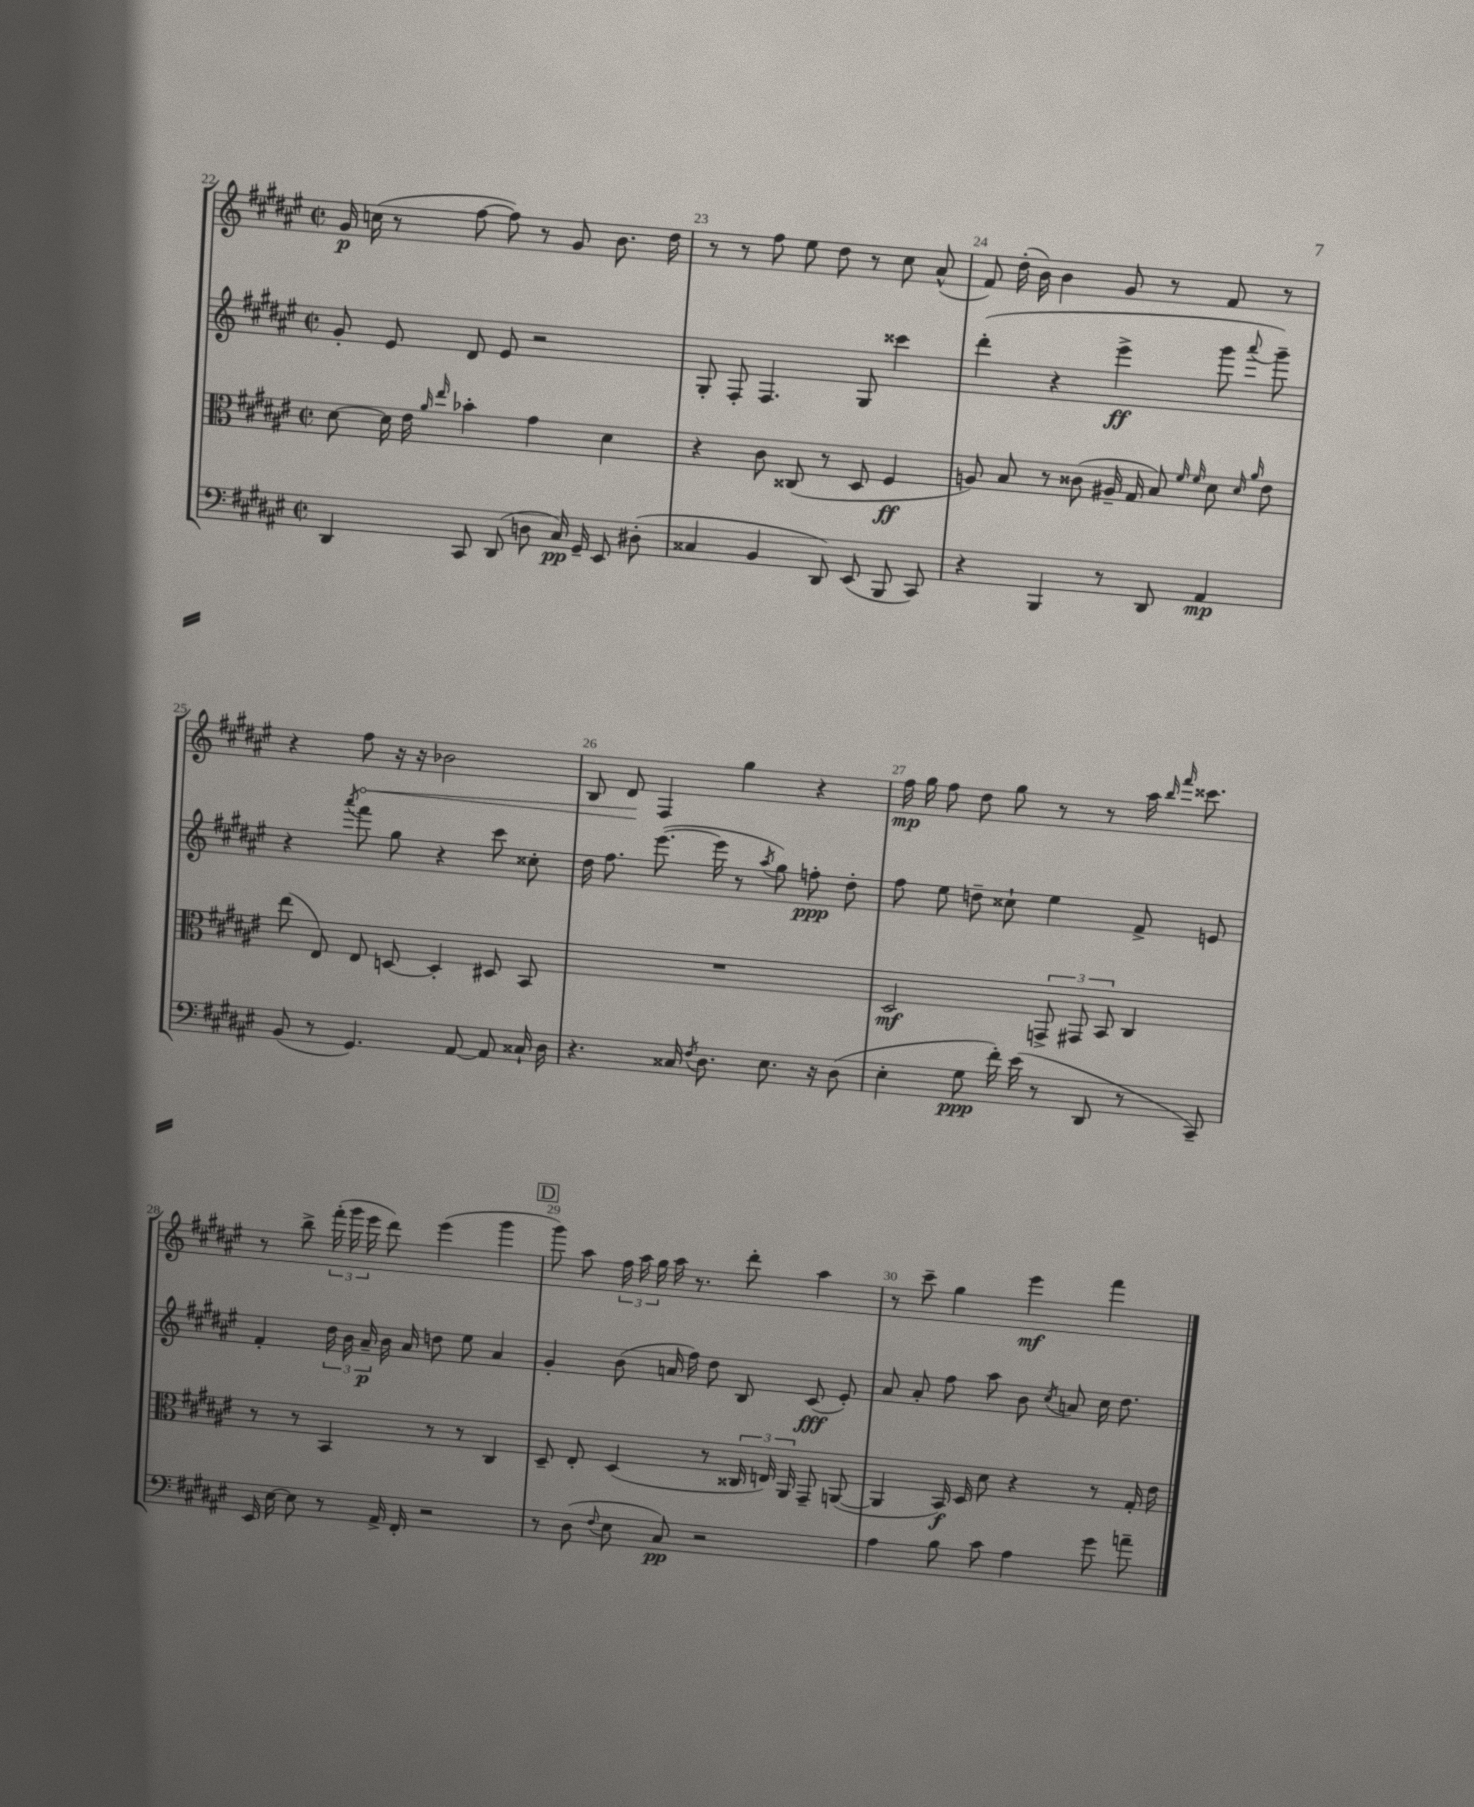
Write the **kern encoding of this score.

**kern	**kern	**kern	**kern
*staff4	*staff3	*staff2	*staff1
*clefF4	*clefC3	*clefG2	*clefG2
*k[f#c#g#d#a#e#]	*k[f#c#g#d#a#e#]	*k[f#c#g#d#a#e#]	*k[f#c#g#d#a#e#]
*M2/2	*M2/2	*M2/2	*M2/2
*met(c|)	*met(c|)	*met(c|)	*met(c|)
4DD#	[8d#	8g#'	16g#
.	.	.	(16cc
.	16d#]	8e#	8r
.	16e#	.	.
.	16qqa#	.	.
.	16qqee#	.	.
8CC#	4b-'	8d#	[8ff#
(8DD#	.	8e#	8ff#])
8D	4g#	2r	8r
16C#)	.	.	8g#
16GG#~	.	.	.
8EE#	4d#	.	8.b
(8D#'	.	.	.
.	.	.	16dd#
=	=	=	=
4C##	4r	8G#'	8r
.	.	8F#'	8r
4BB	8c#	4.F#	8ff#
.	(8C##	.	8ee#
8DD#)	8r	.	8dd#
(8EE#	8D#	8G#	8r
8BBB	4F#	4ccc##	8cc#
8CC#)	.	.	(8a#^^
=	=	=	=
4r	8A)	(4ddd#'	8f#)
.	8B	.	(16dd#'
.	.	.	16b)
4BBB	8r	4r	4b
.	(8c##	.	.
8r	16A#~	4eee#^	8g#
.	16G#	.	.
8DD#	8B)	.	8r
.	16qqf#	.	.
.	16qqf#	.	.
4AA#	8d#	8ggg#	8f#
.	16qqd#	.	.
.	16qqa#	8qqaaa#	.
.	8e#	8ggg#~)	8r
=	=	=	=
(8BB	(8ee#	4r	4r
8r	8E#)	.	.
.	.	8qaaa#	.
4.GG#)	8E#	8fff#	8ff#
.	[8D	8gg#	16r
.	.	.	16r
.	4D']	4r	2b-
[8AA#	.	.	.
8AA#]	8D#	8ccc#	.
16C##`	8BB	8cc##'	.
16D#	.	.	.
=	=	=	=
4.r	1r	16dd#	8B
.	.	8.ff#	.
.	.	.	8d#
.	.	([8.eee#	4F#
16C##	.	.	.
8qF#	.	.	.
8.D#	.	16eee#]	.
.	.	8r	4gg#
.	.	8qaa#	.
8.E#	.	8gg#)	.
.	.	8ff'	4r
16r	.	.	.
(8D#	.	8dd#'	.
=	=	=	=
4E#'	2D#	8ff#	16ff#
.	.	.	16gg#
.	.	8ee#	8ff#
8G#	.	8dd~	8dd#
16f#')	.	8cc##`	8gg#
(16e#	.	.	.
8r	12GG^	4ee#	8r
.	12GG#	.	.
8DD#	.	.	8r
.	12BB	.	.
8r	4C#	8f#^	16aa#
.	.	.	16qqbb
.	.	.	16qqfff#
.	.	.	8.ccc##
8CC#~)	.	8e	.
=	=	=	=
16EE#	8r	4f#'	8r
[16E#	.	.	.
8E#]	8r	.	8bb^
8r	4BB	24dd#	(24fff#'
.	.	24b	24ggg#
.	.	24a#~	24eee#
16AA#^	.	16b	8ddd#)
16FF#'	.	16a#	.
2r	8r	8dd	(4eee#
.	8r	8ee#	.
.	4C#	4a#	4ggg#
=	=	=	=
8r	8D#~	4g#'	8ggg#)
(8D#	8E#'	.	8aa#
8qqF#	.	.	.
8E#	(4D#	(8b	24ff#
.	.	.	24aa#
.	.	.	24gg#
8C#)	.	16a	16aa#
.	.	16ff#)	8.r
2r	8r	8dd#	.
.	24C##	8B	8ddd#'
.	24E)	.	.
.	24AA#	.	.
.	8GG#~	(8c#	4aa#
.	([8AA	8e#')	.
=	=	=	=
4A#	4AA]	8a#	8r
.	.	8a#'	8ccc#~
8B	16BB)	8ff#	4gg#
.	16D#	.	.
8c#	8d#	8aa#	.
4A#	4r	8b	4eee#
.	.	8qcc#	.
.	.	8a	.
8g#	8r	16cc#	4fff#
.	.	8.dd#	.
8a~	16G#'	.	.
.	16e#	.	.
==	==	==	==
*-	*-	*-	*-
